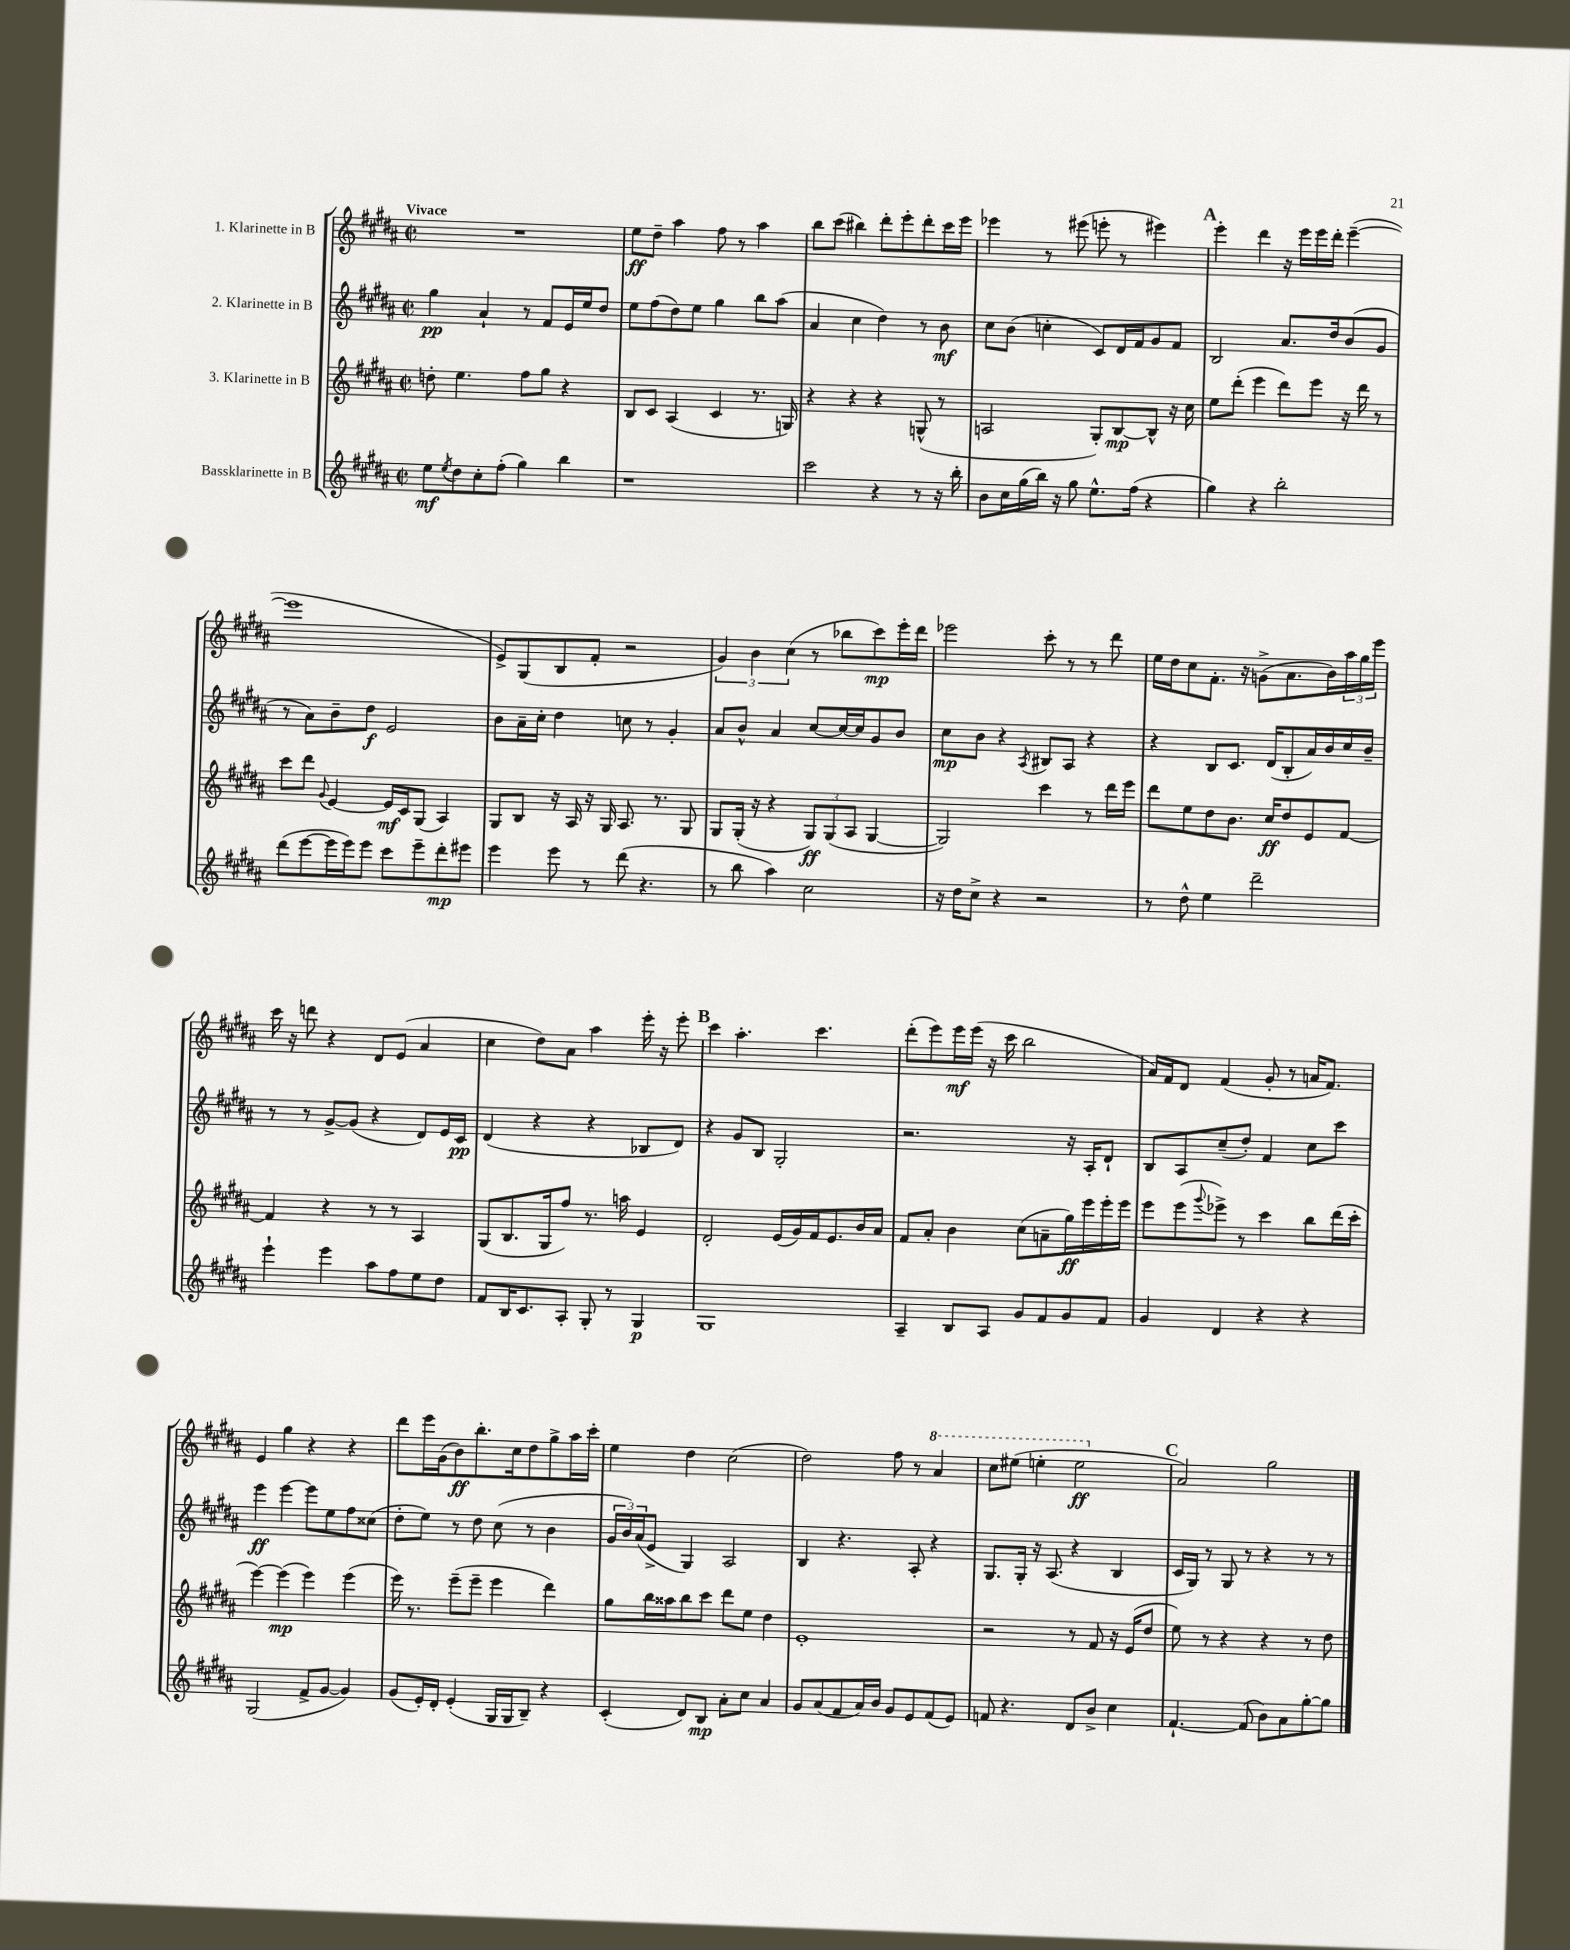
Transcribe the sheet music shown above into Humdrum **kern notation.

**kern	**kern	**kern	**kern
*staff4	*staff3	*staff2	*staff1
*clefG2	*clefG2	*clefG2	*clefG2
*k[f#c#g#d#a#]	*k[f#c#g#d#a#]	*k[f#c#g#d#a#]	*k[f#c#g#d#a#]
*M2/2	*M2/2	*M2/2	*M2/2
*met(c|)	*met(c|)	*met(c|)	*met(c|)
8ee	8dd'	4gg#	1r
8qee	.	.	.
8dd#	4.ee	.	.
8cc#'	.	4a#`	.
(8ff#'	.	.	.
4gg#)	8ff#	8r	.
.	8gg#	8f#	.
4bb	4r	16e	.
.	.	16ee	.
.	.	8dd#	.
=	=	=	=
1r	8B	8ee	8ee
.	8c#	(8ff#	8dd#~
.	(4A#	8dd#)	4aa#
.	.	8ee	.
.	4c#	4gg#	8ff#
.	.	.	8r
.	8.r	8bb	4aa#
.	.	(8aa#	.
.	16G)	.	.
=	=	=	=
2ccc#	4r	4a#	8bb
.	.	.	(8ccc#
.	4r	4cc#	4bb#)
4r	4r	4dd#)	8ddd#'
.	.	.	8eee'
8r	(8G^^	8r	8ddd#'
16r	8r	8b	16ccc#
16bb'	.	.	16eee
=	=	=	=
8b	2A	8cc#	4eee-
16cc#	.	(8b	.
(16gg#	.	.	.
16bb)	.	4cc'	8r
16r	.	.	.
8gg#	.	.	(8eee#
8.ee^^	8G#')	8c#)	8eee'
.	[8B	16d#	8r
(16ff#	.	16f#	.
4r	8B^^]	8g#	4eee#)
.	16r	8f#	.
.	16cc#	.	.
=	=	=	=
4gg#)	8ee	2B	4eee'
.	(8ddd#'	.	.
4r	4eee	.	4ddd#
2bb'	8ddd#)	8.a#	16r
.	.	.	16eee
.	8eee	.	16eee
.	.	16dd#	16ddd#'
.	16r	(8b	([4eee~
.	16ddd#	.	.
.	8r	8g#	.
=	=	=	=
(8ddd#	8ccc#	8r	1eee]
[8eee	8ddd#	8a#)	.
.	8qqg#	.	.
16eee]	[4e	8b~	.
16eee)	.	.	.
8eee	.	8dd#	.
8ccc#	16e]	2e	.
.	16c#	.	.
8eee~	(8G#	.	.
8ddd#'	4A#)	.	.
8eee#	.	.	.
=	=	=	=
4eee	8G#	8b	8e^)
.	8B	16a#~	(8G#
.	.	16cc#'	.
8eee	16r	4dd#	8B
.	16A#	.	.
8r	16r	.	8f#'
.	16G#	.	.
(8ddd#	8.A#	8cc	2r
4.r	.	8r	.
.	8.r	.	.
.	.	4g#'	.
.	8G#	.	.
=	=	=	=
8r	8G#	8a#	6g#)
8bb	(16G#'	8b^^	.
.	.	.	6b
.	16r	.	.
4aa#)	4r	4a#	.
.	.	.	(6cc#
2cc#	12G#)	[8cc#	8r
.	(12G#	.	.
.	.	16cc#_	8bb-
.	12A#	.	.
.	.	16cc#]	.
.	[4G#	8g#	8ccc#)
.	.	8b	16eee'
.	.	.	16ddd#
=	=	=	=
16r	2G#])	8cc#	2eee-
16dd#	.	.	.
8cc#^	.	8b	.
4r	.	4r	.
.	.	8qA#	.
2r	4ccc#	8B#	8ccc#'
.	.	8A#	8r
.	8r	4r	8r
.	16ddd#	.	8ddd#
.	16eee	.	.
=	=	=	=
8r	8ddd#	4r	16ee
.	.	.	16dd#
8dd#^^	8ee	.	8cc#
4ee	8dd#	8B	8.f#'
.	8.b	8.c#	.
.	.	.	16r
2ddd#~	.	.	(8g^
.	16cc#	(16d#	.
.	8dd#	8B'	8.a#
.	8e	16a#)	.
.	.	16b	16b)
.	[8f#	16cc#	24aa#
.	.	.	24gg#
.	.	16b~	.
.	.	.	24eee
=	=	=	=
4eee`	4f#]	8r	16ccc#
.	.	.	16r
.	.	8r	8ddd
4eee	4r	[8g#^	4r
.	.	(8g#]	.
8aa#	8r	4r	8d#
8ff#	8r	.	(8e
8ee	4A#	8d#)	4a#
8dd#	.	16e	.
.	.	16c#	.
=	=	=	=
8f#	(8G#	(4d#	4cc#
16B	8.B	.	.
8.c#	.	.	.
.	.	4r	8dd#)
.	16G#	.	.
8A#'	8ff#)	.	8a#
8G#'	8.r	4r	4aa#
8r	.	.	.
.	16aa	.	.
4G#	4e	8B-	16eee'
.	.	.	16r
.	.	8d#)	8eee'
=	=	=	=
1G#	2d#'	4r	4ccc#
.	.	8g#	4.aa#'
.	.	8B	.
.	(16e	2G#'	.
.	16g#)	.	.
.	16f#	.	4.ccc#
.	8.e	.	.
.	16b	.	.
.	16a#	.	.
=	=	=	=
4A#~	8f#	2.r	(8ddd#'
.	8a#'	.	8eee)
8B	4b	.	16eee
.	.	.	(16eee
8A#	.	.	16r
.	.	.	16ccc#
8g#	(8cc#	.	2bb
8f#	8a~	.	.
8g#	16gg#)	16r	.
.	16eee	16A#'	.
8f#	16eee'	8d#`	.
.	16eee	.	.
=	=	=	=
4g#	8eee	8B	16a#)
.	.	.	16f#
.	(8eee	8A#	8d#
.	8qqggg#	.	.
4d#	8eee-^)	(8cc#~	(4f#
.	8r	8dd#')	.
4r	4ccc#	4f#	8g#'
.	.	.	8r
4r	8bb	8cc#	16a
.	.	.	8.f#)
.	(16ddd#	8ccc#	.
.	16ccc#'	.	.
=	=	=	=
(2G#	[4eee)	4eee	4e
.	(4eee]	[4eee	4gg#
8f#^	4eee)	8eee]	4r
[8g#	.	8ee	.
4g#])	(4eee	8ff#	4r
.	.	(8cc##	.
=	=	=	=
(8g#	16eee)	8dd#'	8ddd#
.	8.r	.	.
16e')	.	8ee)	16eee
16d#'	.	.	(16g#
(4e'	(8eee~	8r	8b)
.	8eee~	8dd#	8.bb'
16G#	4eee	(8cc#	.
16G#	.	.	16cc#
8B~)	.	8r	8dd#
4r	4ddd#)	4b	8gg#^
.	.	.	16aa#
.	.	.	16ccc#'
=	=	=	=
(4c#'	8gg#	24g#	4ee
.	.	24b)	.
.	.	(24a#	.
.	16bb	8e^	.
.	16aa##	.	.
8d#)	8bb	4G#)	4dd#
8B	8ccc#	.	.
8a#'	8ddd#	2A#	(2cc#
8cc#	8ee	.	.
4a#	4dd#	.	.
=	=	=	=
8g#	1e'	4B	2dd#)
(8a#	.	.	.
8f#	.	4.r	.
16a#)	.	.	.
16b	.	.	.
8g#	.	.	8ff#
8e	.	8A#'	8r
(8f#	.	4r	4aa#
8e)	.	.	.
=	=	=	=
8f	2r	8.G#	8ccc#
4.r	.	.	(8eee#
.	.	16G#'	.
.	.	16r	4eee'
.	.	(8.A#	.
8d#	8r	4r	2eee
8b^	8f#	.	.
4cc#	16r	4B	.
.	(16e	.	.
.	8dd#	.	.
=	=	=	=
[4.f#`	8ee)	16c#	2a#)
.	.	16G#)	.
.	8r	8r	.
.	4r	8G#	.
(8f#]	.	8r	.
8b)	4r	4r	2gg#
8a#	.	.	.
[8gg#'	8r	8r	.
8gg#]	8dd#	8r	.
==	==	==	==
*-	*-	*-	*-
